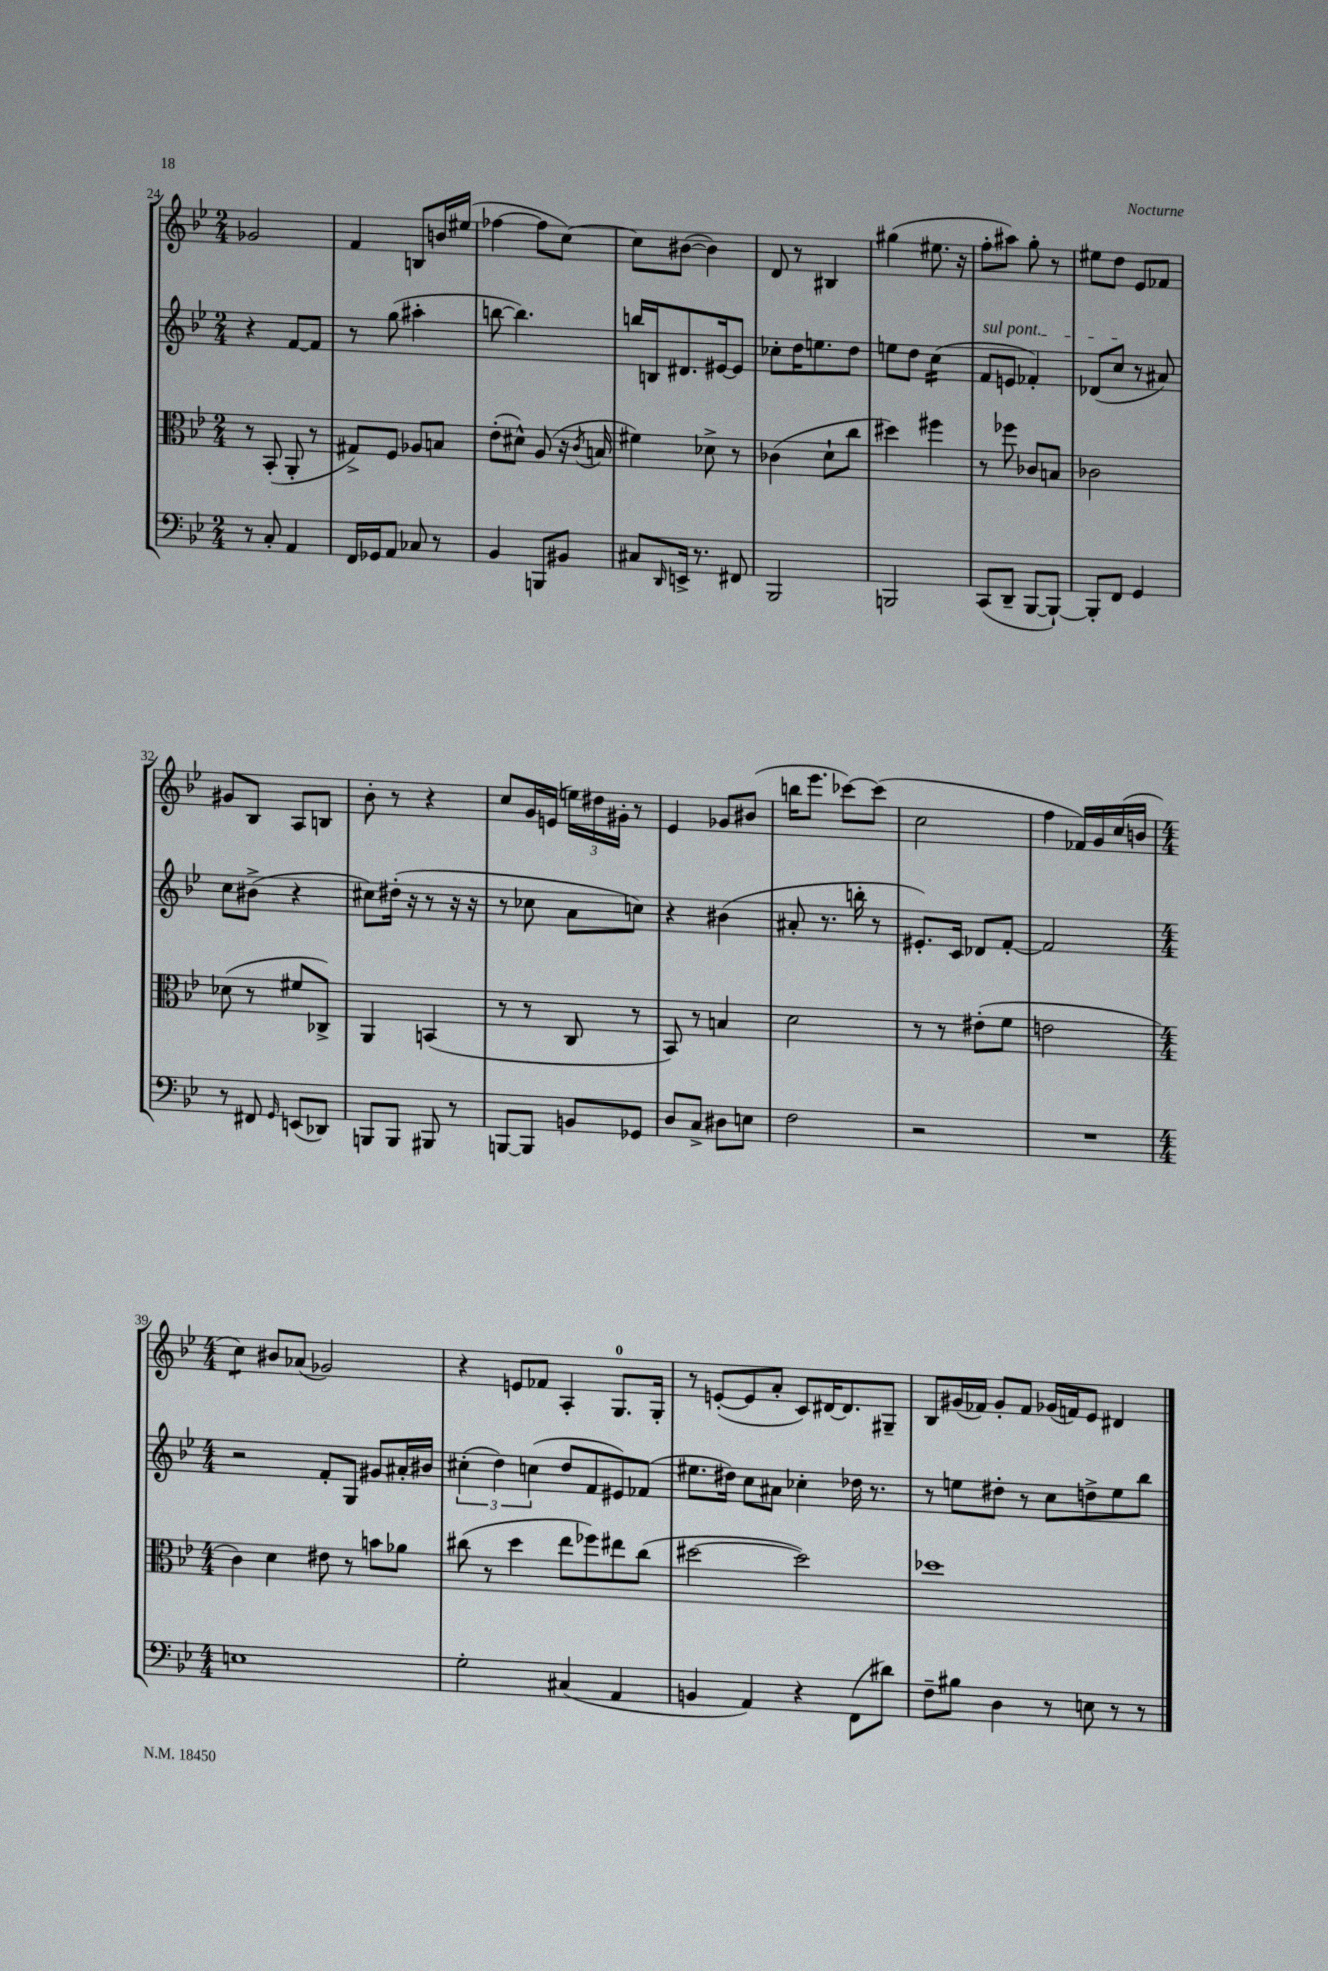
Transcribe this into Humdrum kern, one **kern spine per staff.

**kern	**kern	**kern	**kern
*staff4	*staff3	*staff2	*staff1
*clefF4	*clefC3	*clefG2	*clefG2
*k[b-e-]	*k[b-e-]	*k[b-e-]	*k[b-e-]
*M2/4	*M2/4	*M2/4	*M2/4
8r	8r	4r	2g-
8C'	(8BB-'	.	.
4AA	8AA'	[8f	.
.	8r	8f]	.
=	=	=	=
16FF	8G#^)	8r	4f
16GG-	.	.	.
8AA	8F	(8gg	.
8C-	8A-	4aa#'	8B
8r	8B	.	16b
.	.	.	(16ee#
=	=	=	=
4BB-	(8e-'	[8bb	[4ff-
.	8d#^^)	4.bb])	.
8BBB	(8A	.	8ff-]
8BB#	16r	.	[8cc)
.	8qc	.	.
.	16B	.	.
=	=	=	=
8C#	4f#)	16bb	8cc]
.	.	16B	.
16qqDD	.	.	.
16EE^	.	8.d#	([8b#
8.r	.	.	.
.	8d-^	.	4b#])
.	.	[16e#	.
8FF#	8r	8e#]	.
=	=	=	=
2BBB-	(4c-	8cc-'	8d
.	.	16dd	8r
.	.	8.ee	.
.	8d`	.	4B#
.	8cc	8dd	.
=	=	=	=
2BBB	4dd#)	8ee	(4gg#
.	.	8dd	.
.	4ff#	(4cc	8.ee#
.	.	.	16r
=	=	=	=
(8CC	8r	8f	8ff'
8DD~	8ff-	8e	8aa#)
[8BBB-	8c-	4f-')	8gg'
8BBB-`_)	8B	.	8r
=	=	=	=
8BBB-']	2c-	(8d-	8ee#
8FF	.	8cc	8dd
4GG	.	8r	8e-
.	.	8a#)	8f-
=	=	=	=
8r	(8d-	8cc	8g#
8FF#	8r	(8b#^	8B-
16qqGG	.	.	.
(8EE	8f#	4r	8A
8DD-)	8C-^)	.	8B
=	=	=	=
8BBB	4AA	8cc#)	8b-'
8BBB	.	(16dd#'	8r
.	.	16r	.
8BBB#	(4BB	8r	4r
8r	.	16r	.
.	.	16r	.
=	=	=	=
[8BBB	8r	8r	8cc
8BBB]	8r	8cc-	16g
.	.	.	(16e
8BB	8C	8a	24ee)
.	.	.	24dd#
.	.	.	24g#'
8GG-	8r	8cc)	8r
=	=	=	=
8D	8BB-)	4r	4e-
8C^	8r	.	.
8D#	4B	(4b#	8g-
8E	.	.	(8b#
=	=	=	=
2F	2d	8a#'	16bb
.	.	.	8.eee-
.	.	8.r	.
.	.	.	[8ccc-)
.	.	16bb'	.
.	.	8r	(8ccc-]
=	=	=	=
2r	8r	8.e#')	2cc
.	8r	.	.
.	.	16c	.
.	(8e#'	8d-	.
.	8f	[8f'	.
=	=	=	=
2r	2e	2f]	4ff
.	.	.	16f-)
.	.	.	16g
.	.	.	(16cc
.	.	.	16b
=	=	=	=
*M4/4	*M4/4	*M4/4	*M4/4
1E	4c)	2r	4cc)
.	4d	.	8b#
.	.	.	(8a-
.	8e#	8f'	2g-)
.	8r	8G	.
.	8b	8g#	.
.	8a-	16a#'	.
.	.	16b#	.
=	=	=	=
2G'	(8cc#	(6cc#'	4r
.	8r	.	.
.	.	6dd)	.
.	4dd	.	8e
.	.	(6cc	.
.	.	.	8f-
(4C#	8ee-	8dd	4A'
.	8ff-)	8f	.
4AA	8ee#	8e#)	8.G
.	(8cc#	(8f-	.
.	.	.	16G'
=	=	=	=
4BB	[2dd#	8.ee#	8r
.	.	.	([8e'
.	.	16dd#)	.
4AA)	.	8cc	8e]
.	.	8a#	8a'
4r	2dd#])	4cc-'	8c)
.	.	.	[16d#
.	.	.	8.d#]
(8FF	.	16dd-	.
.	.	8.r	.
8d#)	.	.	8G#~
=	=	=	=
8F~	1dd-	8r	8B-
8B#	.	8ee	(16g#
.	.	.	16f-)
4D	.	8dd#'	8g#'
.	.	8r	8f-
8r	.	8cc	(16g-
.	.	.	16f)
8E	.	8dd^	8e-
8r	.	8ee	4d#
8r	.	8bb-	.
==	==	==	==
*-	*-	*-	*-
